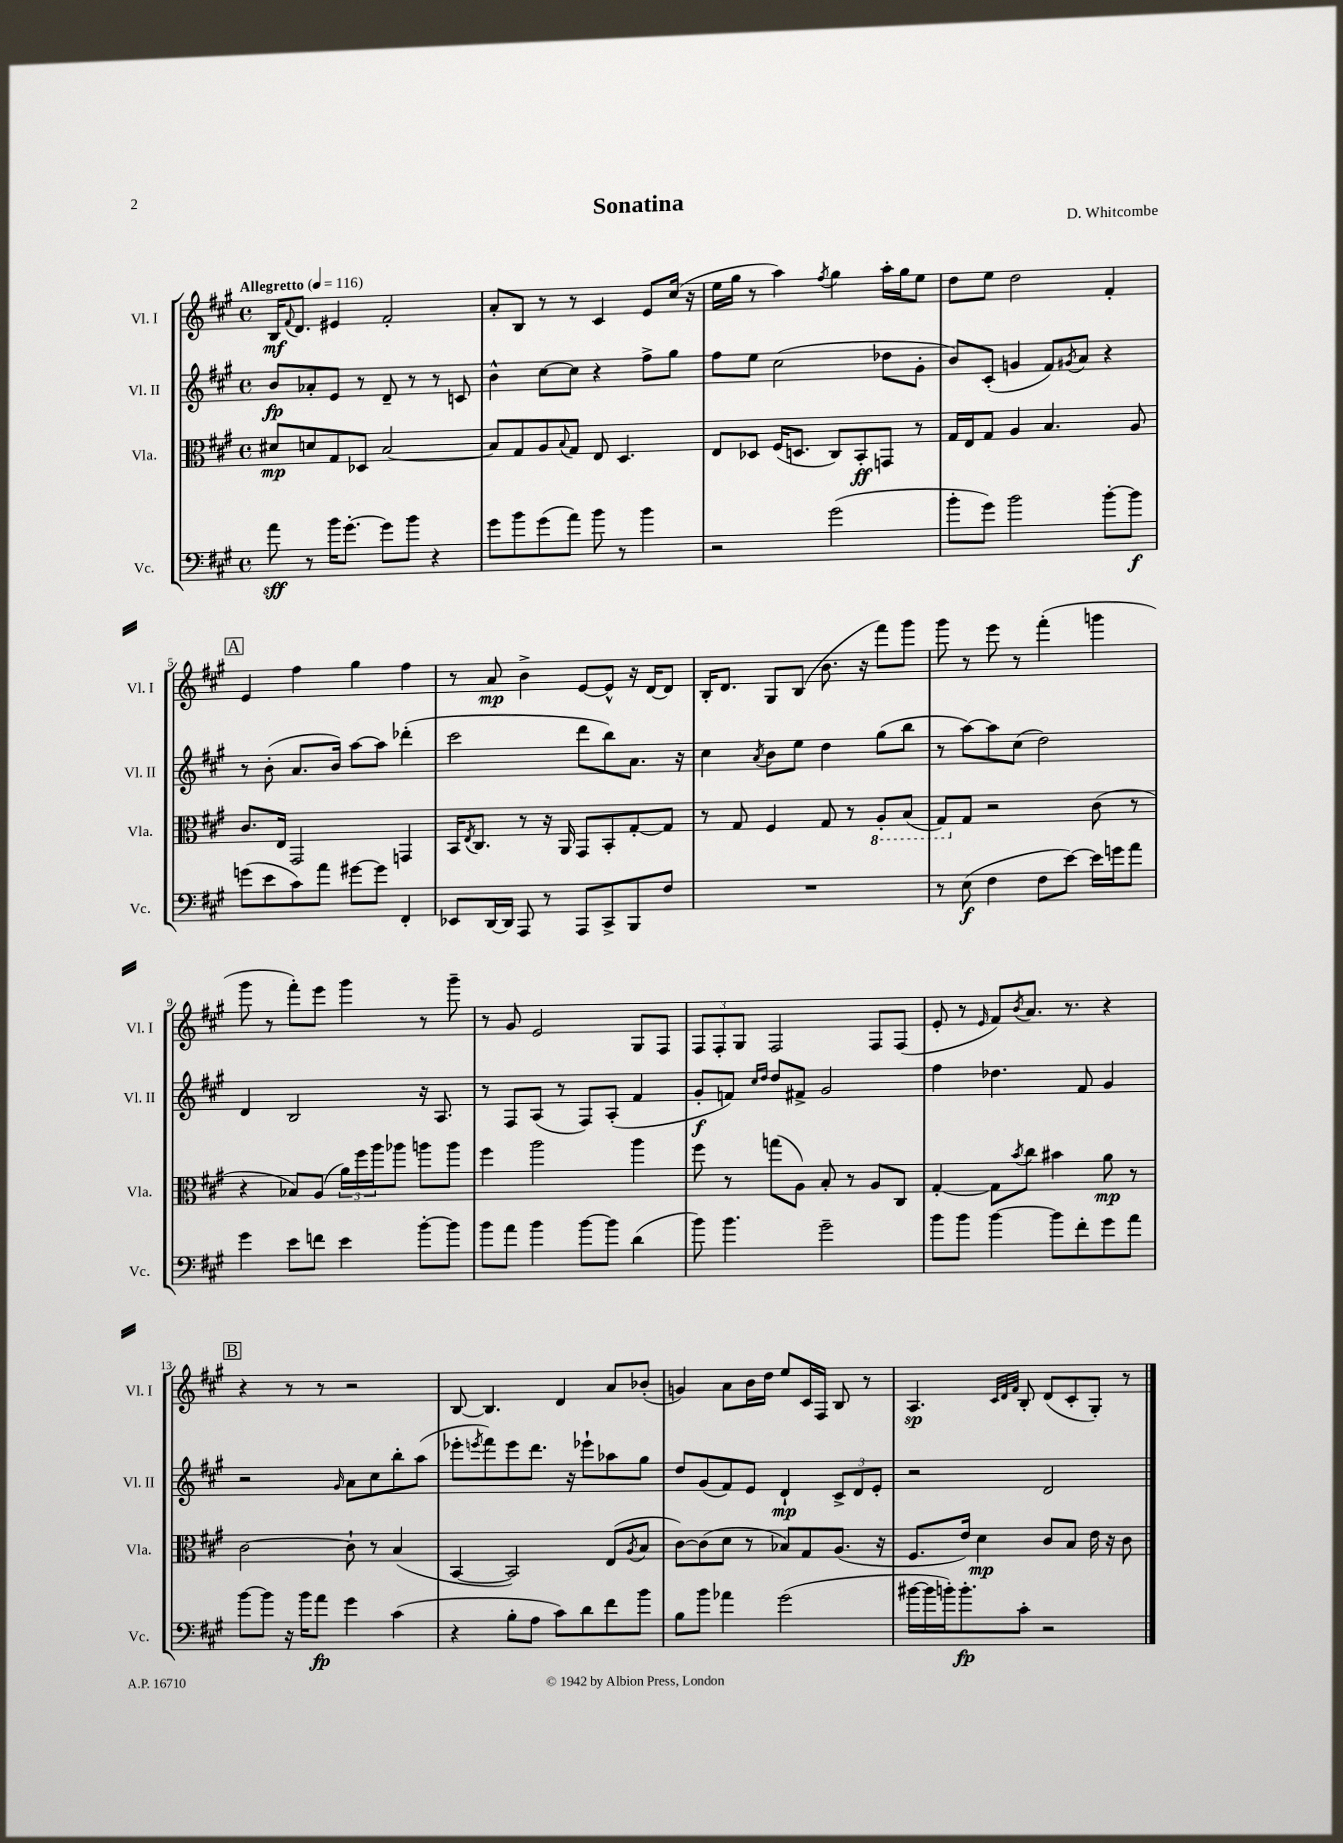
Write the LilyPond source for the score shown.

\header { title = "Sonatina" composer = "D. Whitcombe" }
<<
\new StaffGroup <<
\new Staff = "s0" \with { instrumentName = "Vl. I" shortInstrumentName = "Vl. I" } {
    \clef treble \key a \major \defaultTimeSignature \time 4/4 \tempo "Allegretto" 4 = 116
    b16\mf \appoggiatura { fis'8 } d'8. eis'4 fis'2-. |
    a'8-. b8 r8 r8 cis'4 e'8 cis''16( r16 |
    e''16 gis''16 r8 a''4) \acciaccatura { fis''8 } gis''4 a''16-. gis''16 e''8 |
    d''8 e''8 d''2 fis'4-. |
    \mark \markup { \box "A" } e'4 fis''4 gis''4 fis''4 |
    r8 a'8\mp b'4-> e'8~ e'8-^ r16 d'16~ d'8 |
    b16-. d'8. gis8 b8( b'8. r16 fis'''8) gis'''8 |
    gis'''8 r8 e'''8 r8 fis'''4-.( g'''4 |
    gis'''8 r8 fis'''8-.) e'''8 gis'''4 r8 gis'''8-- |
    r8 gis'8 e'2 gis8 fis8 |
    \tuplet 3/2 { fis8 fis8-. gis8 } fis2 fis8 fis8( |
    e'8-. r8 \grace { e'16 } fis'8) \acciaccatura { b'8 } a'8. r8. r4 |
    \mark \markup { \box "B" } r4 r8 r8 r2 |
    b8~ b4. d'4 a'8 bes'8-.( |
    g'4) a'8 b'16 d''16 e''8 cis'16 fis16 b8 r8 |
    a4.\sp \grace { cis'32 d'32 fis'32 } b8-. d'8( cis'8-. gis8-.) r8 \bar "|." |
}
\new Staff = "s1" \with { instrumentName = "Vl. II" shortInstrumentName = "Vl. II" } {
    \clef treble \key a \major \defaultTimeSignature \time 4/4
    b'8\fp aes'8-. e'8 r8 d'8-- r8 r8 c'8 |
    b'4-^ cis''8~ cis''8 r4 fis''8-> gis''8 |
    fis''8 e''8 cis''2( des''8 gis'8-. |
    b'8) cis'8-.( g'4 fis'8) \acciaccatura { gis'8 } a'8 r4 |
    \mark \markup { \box "A" } r8 b'8-.( a'8. b'16) a''8~ a''8 des'''4-.( |
    cis'''2 d'''8 b''8) a'8. r16 |
    cis''4 \acciaccatura { a'8 } b'8 e''8 d''4 gis''8( b''8 |
    r8 a''8~) a''8 cis''8( d''2) |
    d'4 b2 r16 a8. |
    r8 fis8 a8( r8 fis8) a8-.( fis'4 |
    gis'8-.\f f'8) \grace { cis''16 d''16 } d''8 fis'8-> gis'2 |
    fis''4 des''4. fis'8 gis'4 |
    \mark \markup { \box "B" } r2 \grace { gis'16 } a'8 cis''8 b''8-. a''8( |
    ees'''8-. \acciaccatura { e'''8 } fis'''8) e'''8 d'''8. r16 ees'''8-! aes''8 gis''8 |
    d''8 gis'8( fis'8) e'8 d'4-!\mp \tuplet 3/2 { cis'8-> d'8 e'8-. } |
    r2 d'2 \bar "|." |
}
\new Staff = "s2" \with { instrumentName = "Vla." shortInstrumentName = "Vla." } {
    \clef alto \key a \major \defaultTimeSignature \time 4/4
    dis'8\mp d'8 gis8 des8 b2~ |
    b8 gis8 a8 \appoggiatura { b8 } gis8 e8 d4. |
    e8 des8 fis16( d8. cis8) b,8-.\ff g,8 r8 |
    gis16 e16 gis8 a4 b4. a8 |
    \mark \markup { \box "A" } cis'8. e16 gis,2 g,4 |
    b,16 \acciaccatura { e8 } cis8. r8 r16 a,16 gis,8 b,8-. gis8~-. gis8 |
    r8 gis8 fis4 gis8 r8 \ottava #-1 a,8-. b,8( |
    gis,8) \ottava #0 gis8 r2 cis'8( r8 |
    r4 bes8) a8( \tuplet 3/2 { a'16) fis''16 a''16 } aes''8 a''8 a''8 |
    fis''4 a''2 a''4 |
    fis''8 r8 g''8( a8) b8-. r8 a8 cis8 |
    gis4~-. gis8 \acciaccatura { b'8 } cis''8 bis'4 a'8\mp r8 |
    \mark \markup { \box "B" } cis'2~ cis'8-! r8 b4( |
    b,4~ b,2) e8( \acciaccatura { a8 } b8 |
    cis'8~) cis'8( d'8 r8 bes8) gis8 a8.( r16 |
    fis8. e'16) d'4\mp cis'8 b8 e'16 r16 cis'8 \bar "|." |
}
\new Staff = "s3" \with { instrumentName = "Vc." shortInstrumentName = "Vc." } {
    \clef bass \key a \major \defaultTimeSignature \time 4/4
    a'8\sff r8 b'16 gis'8.~-. gis'8 b'8 r4 |
    gis'8 b'8 gis'8( a'8) b'8 r8 b'4 |
    r2 gis'2( |
    b'8-. gis'8) b'2 b'8~-. b'8\f |
    \mark \markup { \box "A" } g'8( e'8 cis'8) a'8 gis'8~ gis'8 fis,4-. |
    ees,8 d,16~ d,16 a,,8 r8 a,,8 cis,8-> b,,8 fis8 |
    R1 |
    r8 e8\f( fis4 fis8 e'8~) e'16 g'16 a'8 |
    gis'4 e'8 f'8 e'4 b'8~-. b'8 |
    b'8 a'8 b'4 b'8~ b'8 d'4( |
    b'8) b'4. gis'2-- |
    b'8 b'8 b'4~ b'8 fis'8-. gis'8 a'8 |
    \mark \markup { \box "B" } b'8~ b'8 r16 b'16 a'8\fp gis'4 cis'4( |
    r4 b8-. a8 cis'8) d'8 fis'8 b'8 |
    b8 b'8 aes'4 gis'2( |
    bis'16~ bis'16 b'16-.) b'8.-.\fp cis'8-. r2 \bar "|." |
}
>>
>>
